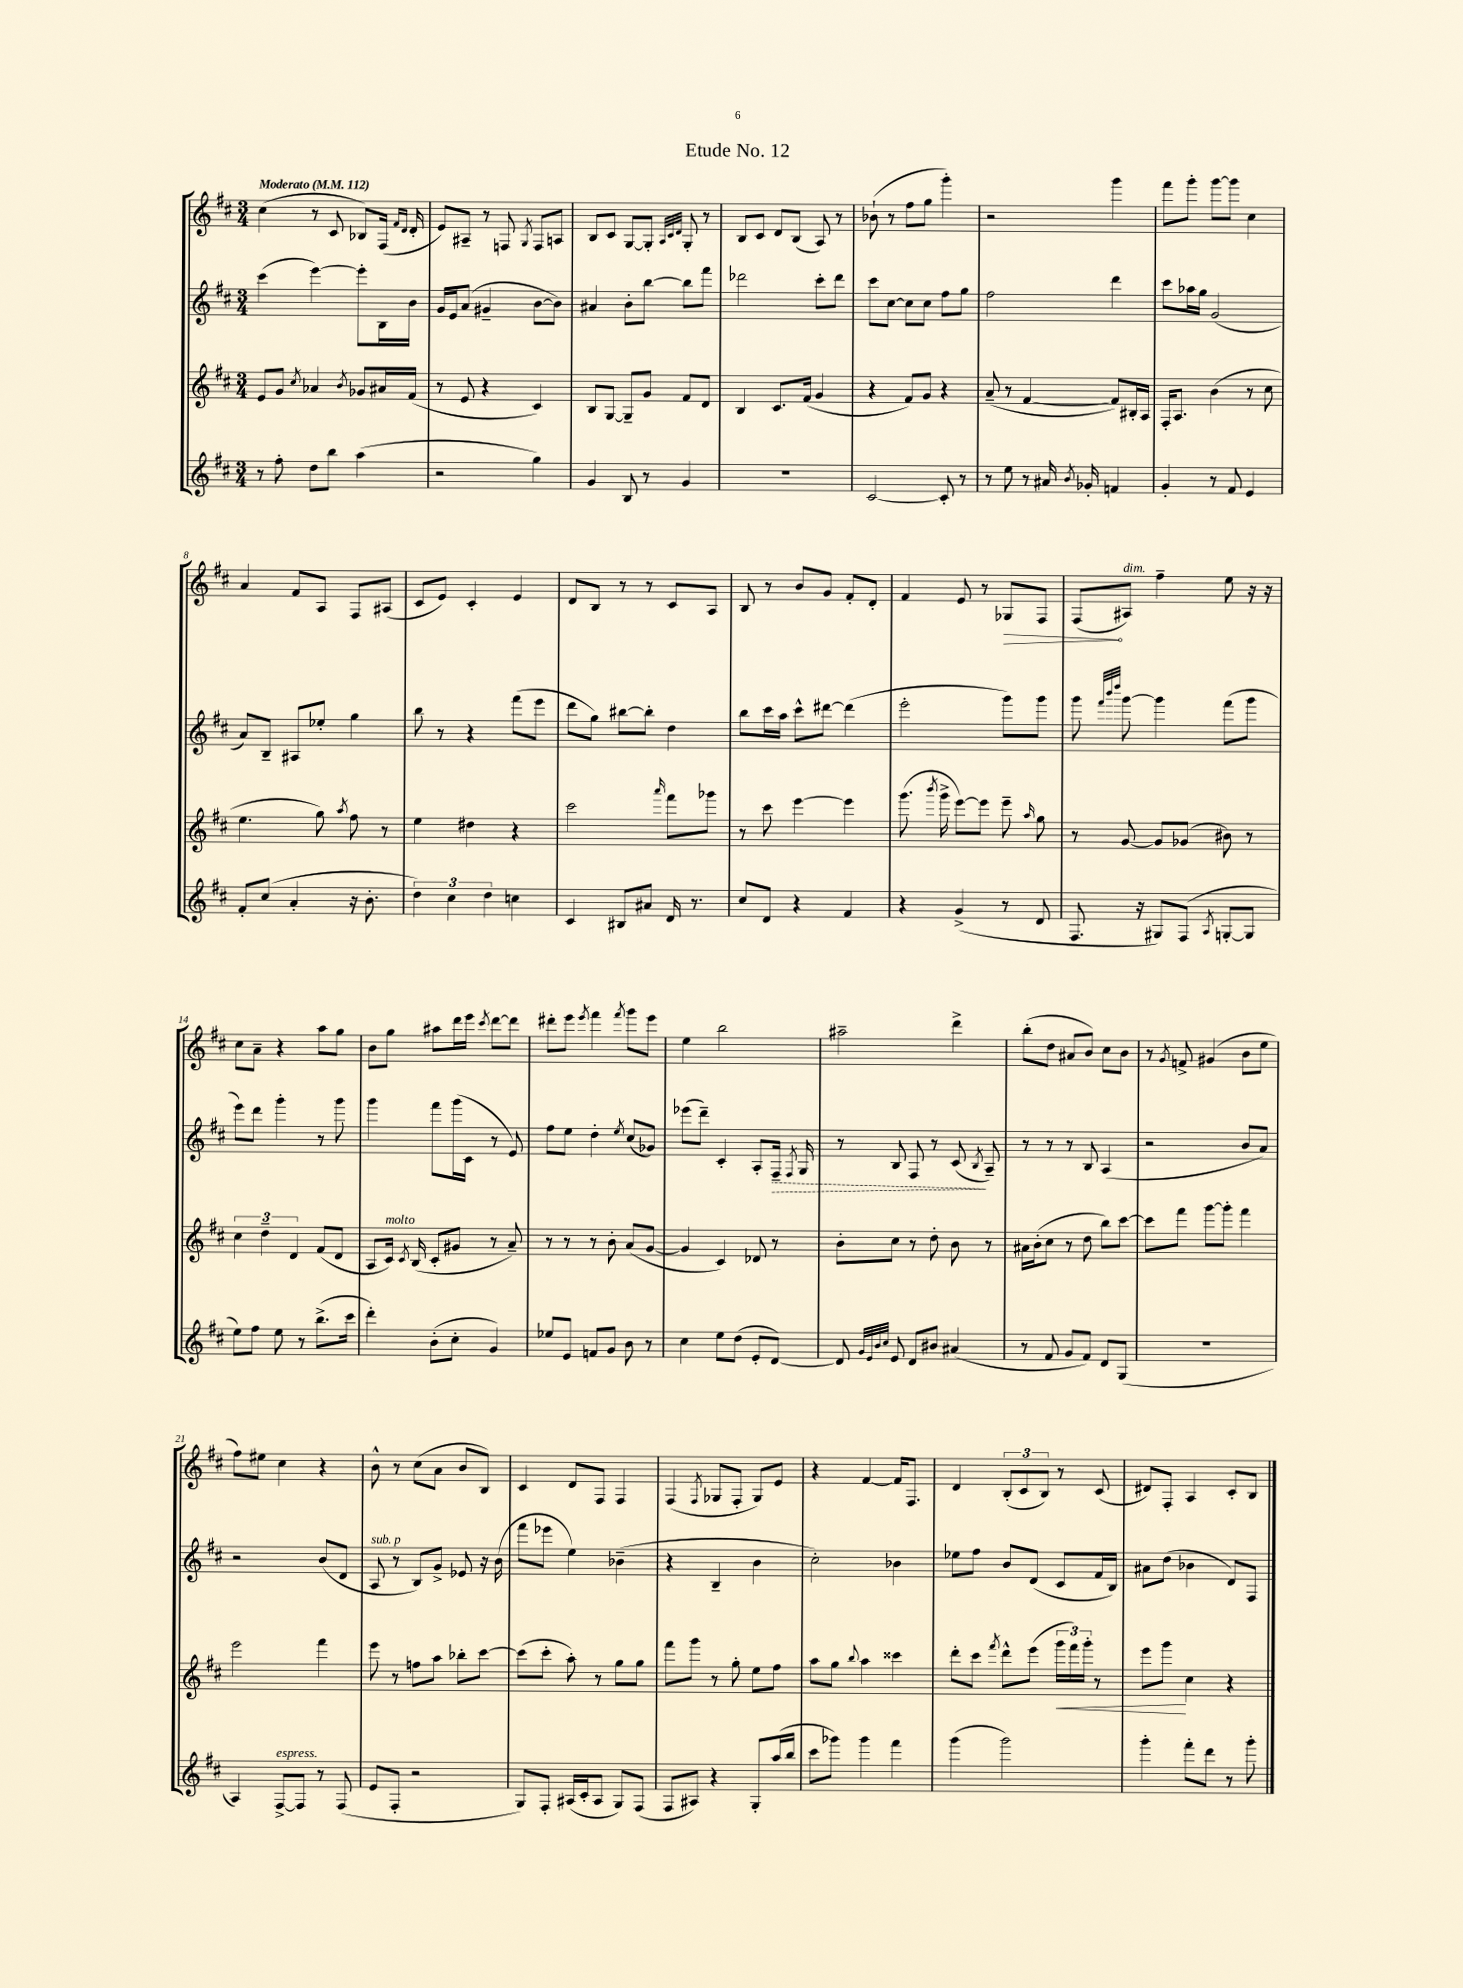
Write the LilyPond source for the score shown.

\header { title = "Etude No. 12" }
<<
\new StaffGroup <<
\new Staff = "s0" {
    \clef treble \key d \major \numericTimeSignature \time 3/4 \tempo "Moderato" 4 = 112
    \autoBeamOff cis''4( r8 cis'8 bes8[) fis16]( \grace { fis'16[ d'16] } d'16-. |
    e'8[) ais8]-- r8 f8 \acciaccatura { g8 } f8[ a8] |
    b8[ cis'8] g8[~ g8]-. \grace { a32[ cis'32 d'32] } g8-. r8 |
    b8[ cis'8] d'8[ b8]( a8) r8 |
    bes'8-!( r8 fis''8[ g''8] g'''4-.) |
    r2 g'''4 |
    fis'''8[ g'''8]-. g'''8[~ g'''8] cis''4 |
    a'4 fis'8[ a8] fis8[ ais8]( |
    cis'8[ e'8]) cis'4-. e'4 |
    d'8[ b8] r8 r8 cis'8[ a8] |
    b8 r8 b'8[ g'8] fis'8[-. d'8]-. |
    fis'4 e'8 r8 \once \override Hairpin.circled-tip = ##t ges8[\> fis8] |
    fis8[\!( ais8]^\markup { \italic "dim." }) fis''4-- e''8 r16 r16 |
    cis''8[ a'8]-- r4 a''8[ g''8] |
    b'8[ g''8] ais''8[ d'''16 e'''16] \acciaccatura { cis'''8 } d'''8[~ d'''8] |
    dis'''8[-. e'''8] \acciaccatura { e'''8 } fis'''4 \acciaccatura { fis'''8 } g'''8[ e'''8] |
    e''4 b''2 |
    ais''2-- d'''4-> |
    b''8[-.( d''8] ais'8[ b'8]) cis''8[ b'8] |
    r8 \acciaccatura { g'8 } f'8-> gis'4( b'8[ e''8] |
    fis''8[) eis''8] cis''4 r4 |
    b'8-^ r8 cis''8[( a'8] b'8[ b8]) |
    cis'4 d'8[ fis8] fis4 |
    fis4( \acciaccatura { fis8 } ges8[ fis8]-. ges8[) e'8] |
    r4 fis'4~ fis'16[ fis8.] |
    d'4 \tuplet 3/2 { b8[-.( cis'8 b8]) } r8 cis'8( |
    dis'8[) fis8]-. a4 cis'8[-. b8] \bar "|." |
}
\new Staff = "s1" {
    \clef treble \key d \major \numericTimeSignature \time 3/4
    \autoBeamOff cis'''4( e'''4~) e'''8[-. b16 b'16] |
    g'16[ e'16 a'8]( gis'4-- b'8[~ b'8]) |
    ais'4 b'8[-. b''8]~ b''8[ fis'''8] |
    des'''2 cis'''8[-. des'''8] |
    cis'''8[ cis''8]~ cis''8[ cis''8] fis''8[ g''8] |
    fis''2 d'''4 |
    cis'''8[ aes''16 g''16] g'2( |
    a'8[) b8]-- ais8[ ees''8]-. g''4 |
    b''8 r8 r4 fis'''8[( e'''8] |
    d'''8[ g''8]) bis''8[~ bis''8]-. d''4 |
    b''8[ cis'''16 a''16] cis'''8[-^ dis'''8]~ dis'''4( |
    e'''2-. g'''8[) g'''8] |
    g'''8 \grace { fis'''32[ b'''32 d''''32] } g'''8~ g'''4 fis'''8[( g'''8] |
    e'''8[) d'''8] g'''4-. r8 g'''8 |
    g'''4 fis'''8[ g'''16( cis'16] r8 e'8) |
    fis''8[ e''8] d''4-. \acciaccatura { e''8 } cis''8[( ges'8]) |
    ees'''8[( d'''8]--) cis'4-. a8[-. \once \override Hairpin.style = #'dashed-line fis16]--\> \acciaccatura { fis8 } g16 |
    r8 b8 fis8 r8 cis'8\!( \acciaccatura { b8 } a8--) |
    r8 r8 r8 b8 a4( |
    r2 b'8[ a'8]) |
    r2 b'8[( d'8] |
    a8^\markup { \italic "sub. p" } r8 b8[) g'8]-> ees'8 r16 b'16( |
    fis'''8[ ees'''8] e''4) bes'4--( |
    r4 b4-- b'4 |
    cis''2-.) bes'4 |
    ees''8[ fis''8] b'8[ d'8]( cis'8[ fis'16 b16]) |
    ais'8[ d''8]( bes'4 d'8[) fis8] \bar "|." |
}
\new Staff = "s2" {
    \clef treble \key d \major \numericTimeSignature \time 3/4
    \autoBeamOff e'8[ g'8] \acciaccatura { cis''8 } aes'4 \acciaccatura { b'8 } ges'8[ ais'16 fis'16]( |
    r8 e'8 r4 cis'4) |
    b8[ g8]~ g8[-- g'8] fis'8[ d'8] |
    b4 cis'8.[ fis'16]( g'4 |
    r4 fis'8[) g'8] r4 |
    a'8--( r8 fis'4~ fis'8[) bis16-. a16] |
    fis16[-. a8.] b'4( r8 cis''8 |
    e''4. g''8) \acciaccatura { a''8 } fis''8 r8 |
    e''4 dis''4 r4 |
    cis'''2 \grace { a'''16 } fis'''8[ ges'''8] |
    r8 cis'''8 e'''4~ e'''4 |
    g'''8.( \acciaccatura { b'''8 } g'''16-> e'''8[~) e'''8] e'''8-- \grace { a''16 } g''8 |
    r8 g'8~ g'8[ ges'8]( bis'8) r8 |
    \tuplet 3/2 { cis''4 d''4-- d'4 } fis'8[( d'8] |
    a8[ cis'16]^\markup { \italic "molto" }) \acciaccatura { cis'8 } b16( cis'8[-. gis'8] r8 a'8--) |
    r8 r8 r8 b'8-. a'8[( g'8]~ |
    g'4 cis'4) des'8 r8 |
    b'8[-. cis''8] r8 d''8-. b'8 r8 |
    ais'16[ b'16-.( cis''8] r8 d''8 b''8[) cis'''8]~ |
    cis'''8[ fis'''8] g'''8[~ g'''8]-. fis'''4 |
    e'''2 fis'''4 |
    e'''8 r8 f''8[ a''8] bes''8[-. cis'''8]~ |
    cis'''8[( cis'''8]-. a''8-.) r8 g''8[ g''8] |
    fis'''8[ g'''8] r8 g''8-. e''8[ fis''8] |
    a''8[ g''8] \appoggiatura { b''8 } a''4 cisis'''4 |
    d'''8[-. cis'''8] \acciaccatura { fis'''8 } d'''8[-^ e'''8]( \tuplet 3/2 { g'''16[\< fis'''16) g'''16]-. } r8 |
    e'''8[ g'''8]\! cis''4 r4 \bar "|." |
}
\new Staff = "s3" {
    \clef treble \key d \major \numericTimeSignature \time 3/4
    \autoBeamOff r8 fis''8-. d''8[ b''8] a''4( |
    r2 g''4) |
    g'4 b8 r8 g'4 |
    R2. |
    cis'2~ cis'8-. r8 |
    r8 e''8 r8 ais'16 \acciaccatura { b'8 } ges'16-. f'4 |
    g'4-. r8 fis'8 e'4 |
    fis'8[-. cis''8]( a'4-. r16 b'8.-. |
    \tuplet 3/2 { d''4) cis''4 d''4 } c''4 |
    cis'4 bis8[ ais'8] d'16 r8. |
    cis''8[ d'8] r4 fis'4 |
    r4 g'4->( r8 d'8 |
    fis8. r16 gis8[) fis8]( \acciaccatura { a8 } g8[~-. g8] |
    e''8[) fis''8] e''8 r8 b''8.[->( cis'''16] |
    d'''4-.) b'8[-.( cis''8]-. g'4) |
    ees''8[ e'8] f'8[ g'8] b'8 r8 |
    cis''4 e''8[ d''8]( e'8[-. d'8]~) |
    d'8 \grace { g'32[ e'32 b'32 cis''32] } e'8 d'8[ bis'8] ais'4( |
    r8 fis'8 g'8[ fis'8]) d'8[ g8]( |
    R2. |
    a4) fis8[~->^\markup { \italic "espress." } fis8] r8 fis8( |
    e'8[ fis8]-. r2 |
    g8[) fis8]-. ais16[( cis'16-. ais8] g8[) fis8]( |
    fis8[ ais8]) r4 g8[-. a''16( b''16] |
    cis'''8[ ges'''8]) ges'''4 fis'''4 |
    g'''4( g'''2) |
    g'''4-. fis'''8[-. d'''8] r8 g'''8-. \bar "|." |
}
>>
>>
